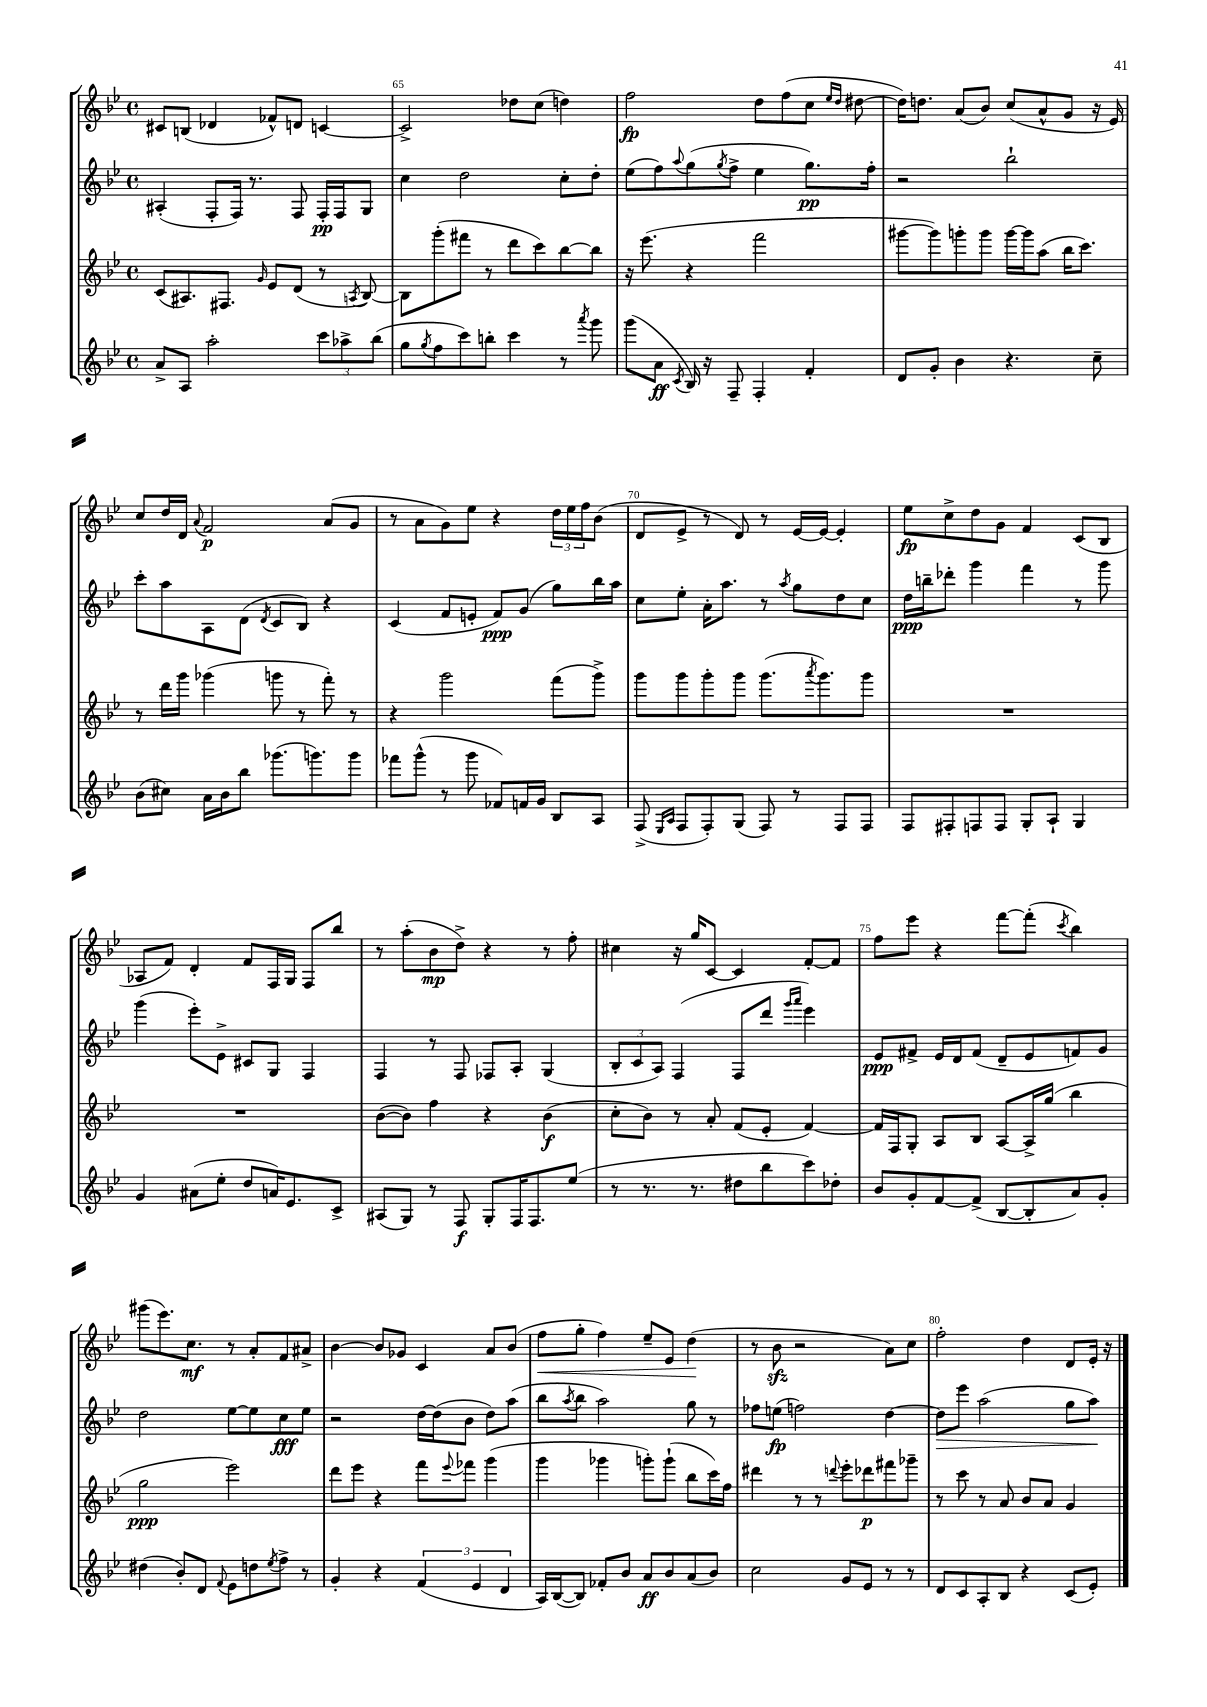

**kern	**kern	**kern	**kern
*staff4	*staff3	*staff2	*staff1
*clefG2	*clefG2	*clefG2	*clefG2
*k[b-e-]	*k[b-e-]	*k[b-e-]	*k[b-e-]
*M4/4	*M4/4	*M4/4	*M4/4
*met(c)	*met(c)	*met(c)	*met(c)
8a^	(8c	(4A#'	8c#
8A	8.A#)	.	(8B
2aa'	.	8F'	4d-
.	8.F#	.	.
.	.	16F)	.
.	.	8.r	.
.	16qqg	.	.
.	8e-	.	8f-^^)
.	(8d	8F	8d
12ccc	8r	16F'	[4c
.	.	16F	.
12aa-^	.	.	.
.	8qA	.	.
.	[8B-)	8G	.
(12bb-	.	.	.
=	=	=	=
8gg	8B-]	4cc	2c^]
8qgg	.	.	.
8ff	(8ggg'	.	.
8ccc)	8fff#	2dd	.
8bb'	8r	.	.
4ccc	8ddd	.	8dd-
.	8ccc)	.	(8cc
8r	[8bb-	8cc'	4dd)
8qaaa	.	.	.
8ggg	8bb-]	8dd'	.
=	=	=	=
(8ggg	16r	(8ee-	2ff
.	(8.eee-	.	.
8a	.	8ff)	.
8qc	.	8qqaa	.
16B-)	4r	(8gg	.
16r	.	.	.
.	.	8qgg	.
8F~	.	8ff^	.
4F'	2fff	4ee-	8dd
.	.	.	(8ff
4f'	.	8.gg)	8cc
.	.	.	16qqee-
.	.	.	16qqdd
.	.	.	[8dd#
.	.	16ff'	.
=	=	=	=
8d	[8ggg#	2r	16dd#])
.	.	.	8.dd
8g'	8ggg#])	.	.
4b-	8ggg'	.	(8a
.	8ggg	.	8b-)
4.r	[16ggg	2bb-`	(8cc
.	16ggg]	.	.
.	(8aa	.	8a^^
.	16bb-	.	8g
.	8.ccc)	.	.
8cc~	.	.	16r
.	.	.	16e-)
=	=	=	=
(8b-	8r	8ccc'	8cc
8cc#)	16ddd	8aa	16dd
.	16ggg	.	16d
.	.	.	8qqa
16a	(4ggg-	8A	2f
16b-	.	.	.
8bb-	.	(8d	.
.	.	8qd	.
(8.ggg-	8ggg	8c	.
.	8r	8B-)	.
8.ggg)	.	.	.
.	8fff')	4r	(8a
8ggg	8r	.	8g
=	=	=	=
8fff-	4r	(4c	8r
(8ggg^^	.	.	8a
8r	2ggg	8f	8g)
8ggg	.	8e'	8ee-
8f-)	.	8f)	4r
16f	.	(8g	.
16g	.	.	.
8B-	(8fff	8gg)	24dd
.	.	.	24ee-
.	.	.	24ff
8A	8ggg^)	16bb-	(8b-
.	.	16aa	.
=	=	=	=
(8F^	8ggg	8cc	8d
16qqE-	.	.	.
16qqA	.	.	.
8F	8ggg	8ee-'	8e-^
8F')	8ggg'	16a'	8r
.	.	8.aa	.
(8G	8ggg	.	8d)
8F)	(8.ggg	8r	8r
.	.	8qaa	.
8r	.	8gg	[16e-
.	8qaaa	.	.
.	8.ggg)	.	16e-_
8F	.	8dd	4e-']
8F	8ggg	8cc	.
=	=	=	=
8F	1r	16dd	8ee-
.	.	16bb~	.
8F#'	.	8ddd-'	8cc^
8F	.	4ggg	8dd
8F	.	.	8g
8G'	.	4fff	4f
8A`	.	.	.
4G	.	8r	(8c
.	.	8ggg	8B-
=	=	=	=
4g	1r	(4ggg	8A-
.	.	.	8f)
(8a#	.	8eee-')	4d'
8ee-'	.	8e-^	.
8dd	.	8c#	8f
16a)	.	8G	16F
8.e-	.	.	16G
.	.	4F	8F
8c^	.	.	8bb-
=	=	=	=
(8A#	([8b-	4F	8r
8G)	8b-])	.	(8aa'
8r	4ff	8r	8b-
8F	.	8F	8dd^)
8G'	4r	8F-	4r
16F	.	8A'	.
8.F	.	.	.
.	(4b-	(4G	8r
(8ee-	.	.	8ff'
=	=	=	=
8r	8cc'	12B-'	4cc#
.	.	12c	.
8.r	8b-)	.	.
.	.	12A)	.
.	8r	(4F	16r
8.r	.	.	16gg
.	8a'	.	[8c
8dd#	(8f	8F	4c]
8bb-	8e-'	8ddd	.
.	.	16qqggg	.
.	.	16qqaaa	.
8ccc)	[4f)	4eee-)	[8f'
8dd-'	.	.	8f]
=	=	=	=
8b-	16f]	8e-	8ff
.	16F	.	.
8g'	8G'	8f#^	8eee-
[8f	8A	16e-	4r
.	.	16d	.
(8f^]	8B-	(8f#	.
[8B-	[8A	8d~	[8fff
8B-']	16A^]	8e-	(8fff']
.	(16gg	.	.
.	.	.	8qccc
8a)	4bb-	8f)	4bb-)
8g'	.	8g	.
=	=	=	=
(4dd#	2gg	2dd	(8ggg#
.	.	.	8.eee-)
8b-')	.	.	.
.	.	.	8.cc
8d	.	.	.
8qqf	.	.	.
8e-	2eee-)	[8ee-	8r
8dd	.	8ee-]	8a'
8qee-	.	.	.
8ff^	.	8cc	8f
8r	.	8ee-	8a#^
=	=	=	=
4g'	8ddd	2r	[4b-
.	8eee-	.	.
4r	4r	.	8b-]
.	.	.	8g-
(6f	8fff	[16dd	4c
.	.	(16dd]	.
.	8qqeee-	.	.
.	8fff-	8b-	.
6e-	.	.	.
.	(4ggg	8dd)	8a
6d	.	.	.
.	.	(8aa	(8b-
=	=	=	=
16A)	4ggg	8bb-	8ff
([16B-	.	.	.
.	.	8qaa	.
8B-])	.	8bb-	8gg'
8f-'	4ggg-	2aa)	4ff)
8b-	.	.	.
8a	8ggg')	.	8ee-~
8b-	(8ggg`	.	8e-
(8a	8bb-	8gg	(4dd
8b-)	16ccc)	8r	.
.	16ff	.	.
=	=	=	=
2cc	4ddd#	8ff-	8r
.	.	(8ee	8b-
.	8r	2ff)	2r
.	8r	.	.
.	8qqddd	.	.
8g	8eee-'	.	.
8e-	8ddd-	.	.
8r	8fff#	[4dd	8a)
8r	8ggg-~	.	8cc
=	=	=	=
8d	8r	8dd]	2ff'
8c	8ccc	8eee-	.
8A'	8r	(2aa	.
8B-	8a	.	.
4r	8b-	.	4dd
.	8a	.	.
(8c	4g	8gg	8d
8e-')	.	8aa)	16e-'
.	.	.	16r
==	==	==	==
*-	*-	*-	*-
